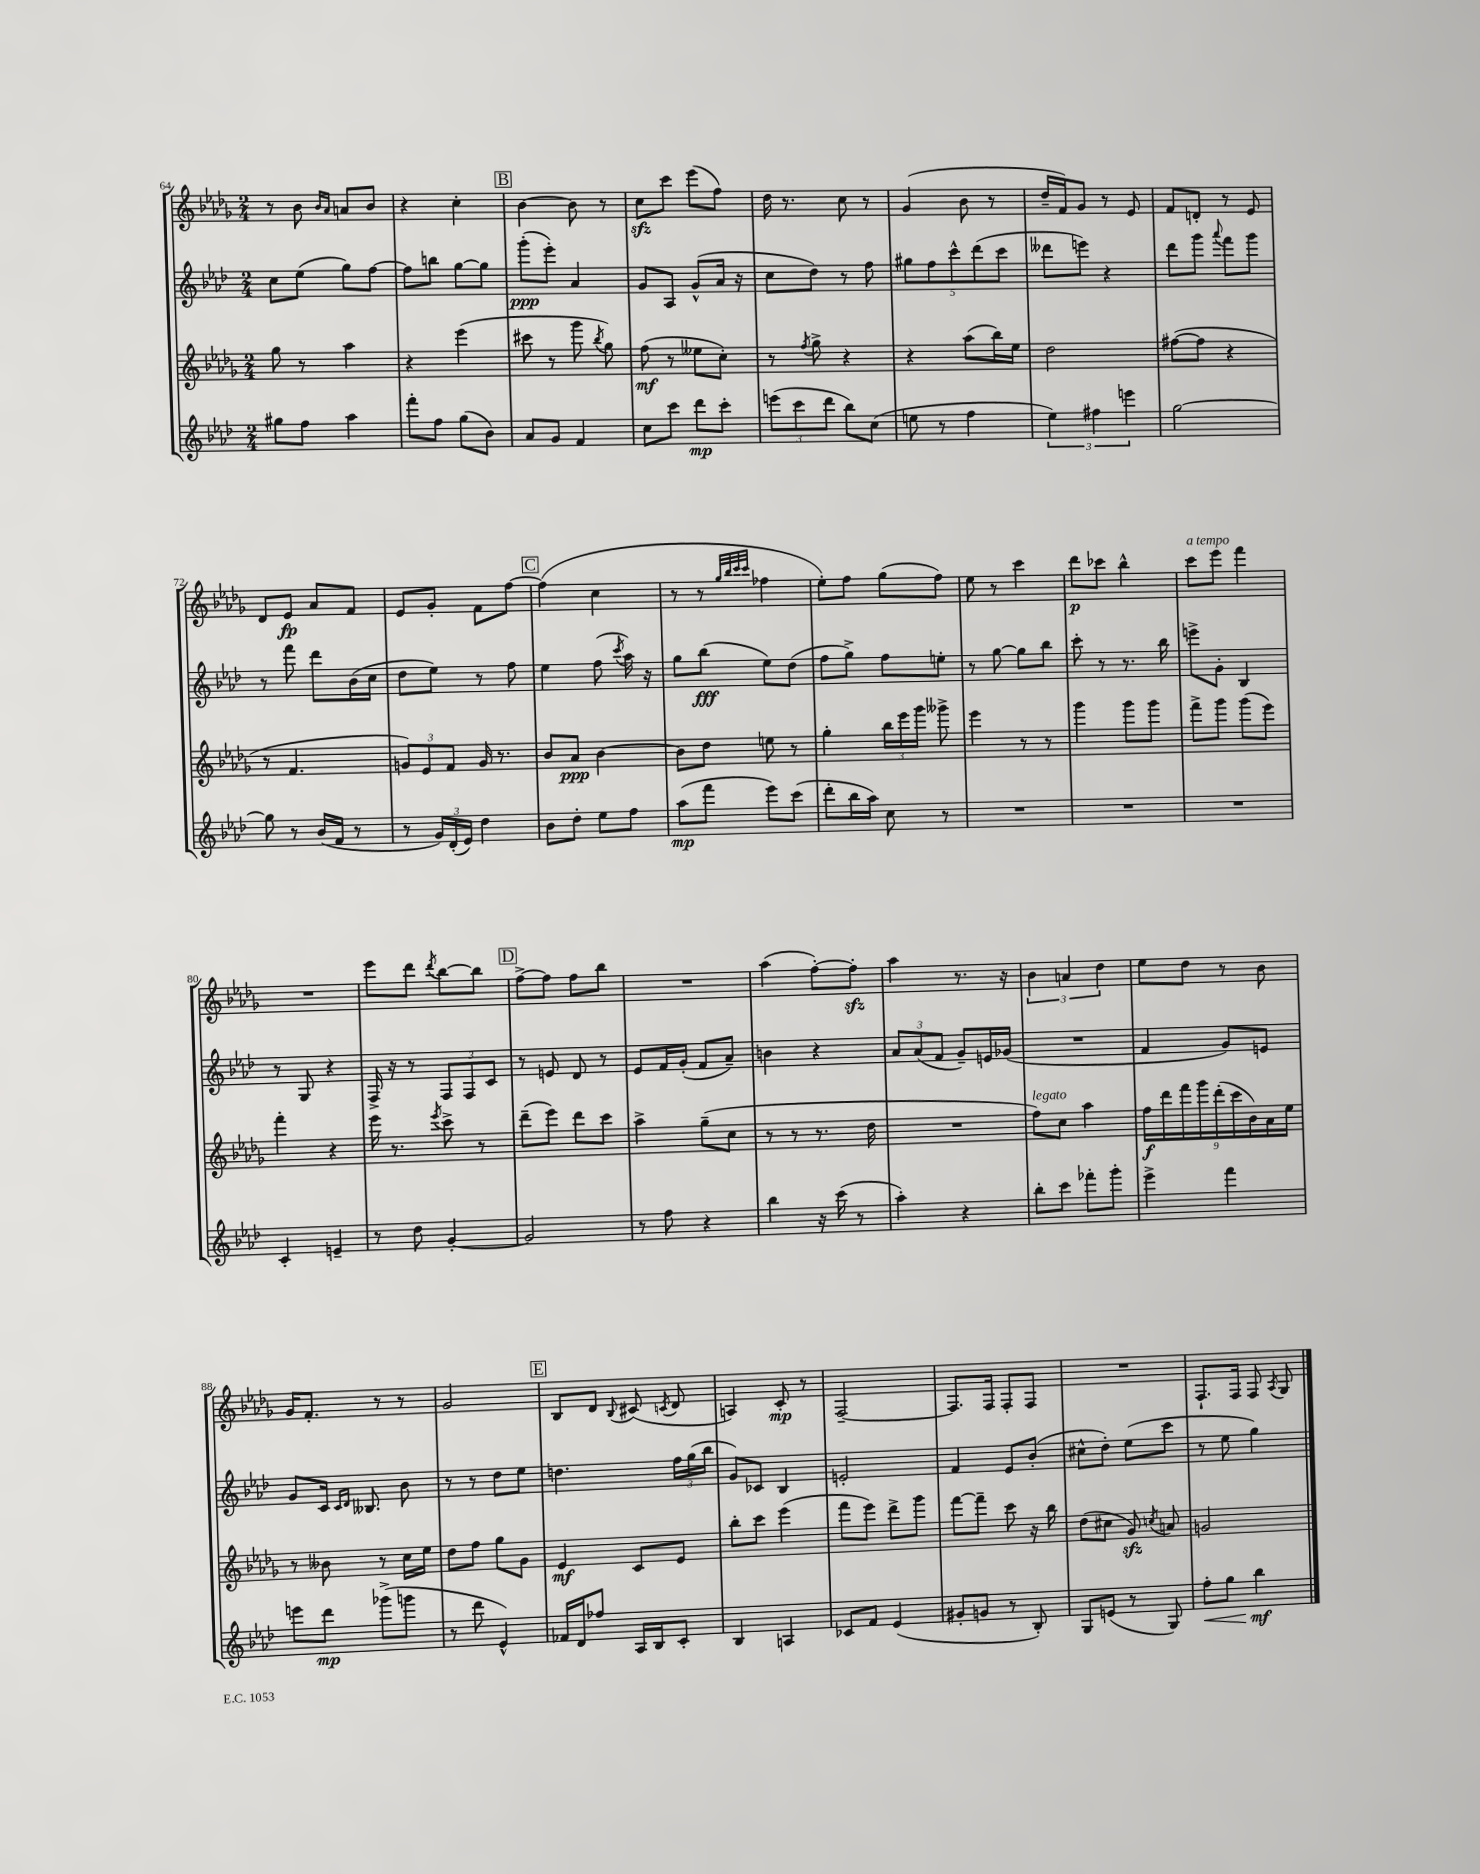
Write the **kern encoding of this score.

**kern	**dynam	**kern	**dynam	**kern	**dynam	**kern	**dynam
*part4	*part4	*part3	*part3	*part2	*part2	*part1	*part1
*staff4	*staff4	*staff3	*staff3	*staff2	*staff2	*staff1	*staff1
*clefG2	*	*clefG2	*	*clefG2	*	*clefG2	*
*k[b-e-a-d-]	*	*k[b-e-a-d-g-]	*	*k[b-e-a-d-]	*	*k[b-e-a-d-g-]	*
*M2/4	*	*M2/4	*	*M2/4	*	*M2/4	*
=64	=64	=64	=64	=64	=64	=64	=64
8gg#X\L	.	8gg-\	.	8cc\L	.	8r	.
8ff\J	.	8r	.	(8ee-\J	.	8b-\	.
.	.	.	.	.	.	16qqb-/LL	.
.	.	.	.	.	.	16qqa-/JJ	.
4aa-\	.	4aa-\	.	8gg\L)	.	8an/L	.
.	.	.	.	[8ff\J	.	8b-/J	.
=65	=65	=65	=65	=65	=65	=65	=65
8fff'\L	.	4r	.	8ff\L]	.	4r	.
8ff\J	.	.	.	8bbn\J	.	.	.
(8gg\L	.	(4eee-\	.	[8gg\L	.	4cc'\	.
8b-\J)	.	.	.	8gg\J]	.	.	.
!!LO:REH:place=s1:t=B
=66	=66	=66	=66	=66	=66	=66	=66
8a-/L	.	8ccc#X\	.	(8ggg'\L	ppp	[4b-\	.
8g/J	.	8r	.	8eee-'\J)	.	.	.
4f/	.	8ggg-\	.	4a-/	.	8b-\]	.
.	.	8qbb-/	.	.	.	.	.
.	.	8gg-\)	.	.	.	8r	.
=67	=67	=67	=67	=67	=67	=67	=67
8cc\L	.	(8ff\	mf	8g/L	.	8cczz\L	.
8ccc\J	.	8r	.	8A-/J	.	8ccc\J	.
8ddd-\L	mp	8ee--X\L	.	(8g^^/L	.	(8eee-\L	.
8ccc'\J	.	8cc'\J)	.	16a-/Jk	.	8ff\J)	.
.	.	.	.	16r	.	.	.
=68	=68	=68	=68	=68	=68	=68	=68
(12eeen\L	.	8r	.	8cc\L	.	16dd-\	.
.	.	.	.	.	.	8.r	.
12ccc\	.	.	.	.	.	.	.
.	.	8qff/	.	.	.	.	.
.	.	8gg-^\	.	8dd-\J)	.	.	.
12ddd-\J	.	.	.	.	.	.	.
8bb-\L)	.	4r	.	8r	.	8cc\	.
(8cc\J	.	.	.	8ff\	.	8r	.
=69	=69	=69	=69	=69	=69	=69	=69
8een\	.	4r	.	10gg#X\L	.	(4g-/	.
.	.	.	.	10ff\	.	.	.
8r	.	.	.	.	.	.	.
.	.	.	.	10ccc^^\	.	.	.
4ff\	.	(8aa-\L	.	.	.	8b-\	.
.	.	.	.	(10ddd-\	.	.	.
.	.	16bb-\L)	.	.	.	8r	.
.	.	.	.	10ccc\J	.	.	.
.	.	16ee-\JJ	.	.	.	.	.
=70	=70	=70	=70	=70	=70	=70	=70
6ee-\)	.	2dd-\	.	8ddd--X\L	.	16dd-~/LL	.
.	.	.	.	.	.	16f/J)	.
.	.	.	.	8eeen\J)	.	8g-/J	.
6ff#X\	.	.	.	.	.	.	.
.	.	.	.	4r	.	8r	.
6eeen\	.	.	.	.	.	.	.
.	.	.	.	.	.	8e-/	.
=71	=71	=71	=71	=71	=71	=71	=71
[2gg\	.	([8ff#X\L	.	8ddd-\L	.	8f/L	.
.	.	8ff#\J]	.	8ggg\J	.	8dn'/J	.
.	.	.	.	8qqaaa-/	.	.	.
.	.	4r	.	8fff\L	.	8r	.
.	.	.	.	8ggg\J	.	8e-/	.
!!LO:LB:g=z
=72	=72	=72	=72	=72	=72	=72	=72
8gg\]	.	8r	.	8r	.	8d-/L	.
8r	.	4.f/	.	8fff\	.	8e-/J	fp
(16b-/LL	.	.	.	8ddd-\L	.	8a-/L	.
16f/JJ	.	.	.	.	.	.	.
8r	.	.	.	(16b-\L	.	8f/J	.
.	.	.	.	16cc\JJ	.	.	.
=73	=73	=73	=73	=73	=73	=73	=73
8r	.	12gn/L)	.	8dd-\L	.	8e-/L	.
.	.	12e-/	.	.	.	.	.
24g/LL)	.	.	.	8ee-\J)	.	8g-'/J	.
(24d-'/	.	12f/J	.	.	.	.	.
24e-/JJ)	.	.	.	.	.	.	.
4dd-\	.	16g/	.	8r	.	8f\L	.
.	.	8.r	.	.	.	.	.
.	.	.	.	8ff\	.	[8ff\J	.
!!LO:REH:place=s1:t=C
=74	=74	=74	=74	=74	=74	=74	=74
8b-\L	.	8b-/L	.	4ee-\	.	(4ff\]	.
8dd-'\J	.	8a-/J	ppp	.	.	.	.
8ee-\L	.	[4b-\	.	(8ff\	.	4cc\	.
.	.	.	.	8qccc/	.	.	.
8ff\J	.	.	.	16aa-\)	.	.	.
.	.	.	.	16r	.	.	.
=75	=75	=75	=75	=75	=75	=75	=75
(8aa-\L	mp	8b-\L]	.	8gg\L	.	8r	.
8fff\J	.	8dd-\J	.	(8bb-\J	fff	8r	.
.	.	.	.	.	.	32qqgg-/LLL	.
.	.	.	.	.	.	32qqbb-/	.
.	.	.	.	.	.	32qqccc/	.
.	.	.	.	.	.	32qqccc/JJJ	.
8eee-\L)	.	8een\	.	8ee-\L)	.	4ff-X\	.
(8ccc\J	.	8r	.	(8dd-\J	.	.	.
=76	=76	=76	=76	=76	=76	=76	=76
8ddd-'\L	.	4gg-'\	.	8ff\L	.	8ee-'\L)	.
16bb-\L	.	.	.	8gg^\J)	.	8ff\J	.
16aa-\JJ)	.	.	.	.	.	.	.
8cc\	.	24bb-\LL	.	8ff\L	.	(8gg-\L	.
.	.	24eee-\	.	.	.	.	.
.	.	24ggg-\JJ	.	.	.	.	.
8r	.	8ggg--X^\	.	8een'\J	.	8ff\J)	.
=77	=77	=77	=77	=77	=77	=77	=77
2r	.	4eee-\	.	8r	.	8ee-\	.
.	.	.	.	[8gg\	.	8r	.
.	.	8r	.	8gg\L]	.	4ccc\	.
.	.	8r	.	8bb-\J	.	.	.
=78	=78	=78	=78	=78	=78	=78	=78
2r	.	4ggg-\	.	8ccc'\	.	8ddd-\L	p
.	.	.	.	8r	.	8ccc-X\J	.
.	.	8ggg-\L	.	8.r	.	4bb-^^\	.
.	.	8ggg-\J	.	.	.	.	.
.	.	.	.	16bb-\	.	.	.
=79	=79	=79	=79	=79	=79	=79	=79
!	!	!	!	!	!	!LO:TX:a:i:t=a tempo	!
2r	.	8fff^\L	.	8eeen^\L	.	8ccc\L	.
.	.	8ggg-\J	.	8g'\J	.	8eee-\J	.
.	.	(8ggg-\L	.	4B-/	.	4fff\	.
.	.	8eee-\J)	.	.	.	.	.
!!LO:LB:g=z
=80	=80	=80	=80	=80	=80	=80	=80
4c'/	.	4fff'\	.	8r	.	2r	.
.	.	.	.	8G/	.	.	.
4en~/	.	4r	.	4r	.	.	.
=81	=81	=81	=81	=81	=81	=81	=81
8r	.	16eee-\	.	16F^/	.	8eee-\L	.
.	.	8.r	.	16r	.	.	.
8dd-\	.	.	.	8r	.	8ddd-\J	.
.	.	8qeee-/	.	.	.	8qddd-/	.
[4g'/	.	8ccc^\	.	12F/L	.	[8bb-\L	.
.	.	.	.	12F/	.	.	.
.	.	8r	.	.	.	8bb-\J]	.
.	.	.	.	12c/J	.	.	.
!!LO:REH:place=s1:t=D
=82	=82	=82	=82	=82	=82	=82	=82
2g/]	.	(8ddd-~\L	.	8r	.	[8ff^\L	.
.	.	8eee-\J)	.	8en/	.	8ff\J]	.
.	.	8ddd-\L	.	8d-/	.	8ff\L	.
.	.	8ccc\J	.	8r	.	8bb-\J	.
=83	=83	=83	=83	=83	=83	=83	=83
8r	.	4aa-^\	.	8e-/L	.	2r	.
8ff\	.	.	.	16f/L	.	.	.
.	.	.	.	(16g'/JJ	.	.	.
4r	.	(8gg-~\L	.	8f/L	.	.	.
.	.	8cc\J	.	8a-~/J)	.	.	.
=84	=84	=84	=84	=84	=84	=84	=84
4bb-\	.	8r	.	4bn\	.	(4aa-\	.
.	.	8r	.	.	.	.	.
16r	.	8.r	.	4r	.	[8ff'\L)	.
(16ccc\	.	.	.	.	.	.	.
8r	.	.	.	.	.	8ffzz'\J]	.
.	.	16dd-\	.	.	.	.	.
=85	=85	=85	=85	=85	=85	=85	=85
4aa-'\)	.	2r	.	12a-/L	.	4aa-\	.
.	.	.	.	(12a-/	.	.	.
.	.	.	.	12f/J	.	.	.
4r	.	.	.	8g~/L)	.	8.r	.
.	.	.	.	16en/L	.	.	.
.	.	.	.	(16g-X/JJ	.	16r	.
=86	=86	=86	=86	=86	=86	=86	=86
!	!	!LO:TX:a:i:t=legato	!	!	!	!	!
8bb-'\L	.	8ff\L)	.	2r	.	6b-\	.
8ccc\J	.	8cc\J	.	.	.	.	.
.	.	.	.	.	.	6an/	.
8fff-X'\L	.	4aa-\	.	.	.	.	.
.	.	.	.	.	.	6dd-\	.
8ggg'\J	.	.	.	.	.	.	.
=87	=87	=87	=87	=87	=87	=87	=87
4eee-^\	.	18ff\LL	f	4f/	.	8ee-\L	.
.	.	18ddd-\	.	.	.	.	.
.	.	18fff\	.	.	.	.	.
.	.	.	.	.	.	8dd-\J	.
.	.	18ggg-\	.	.	.	.	.
.	.	(18ddd-'\	.	.	.	.	.
4fff\	.	.	.	8g/L)	.	8r	.
.	.	18ccc\	.	.	.	.	.
.	.	18b-\)	.	.	.	.	.
.	.	.	.	8en/J	.	8b-\	.
.	.	18a-\	.	.	.	.	.
.	.	18ee-\JJ	.	.	.	.	.
!!LO:LB:g=z
=88	=88	=88	=88	=88	=88	=88	=88
8eeen\L	.	8r	.	8g/L	.	16g-/KL	.
.	.	.	.	.	.	8.f'/J	.
8ddd-\J	mp	8b--X\	.	16c/Jk	.	.	.
.	.	.	.	16qqc/LL	.	.	.
.	.	.	.	16qqd-/JJ	.	.	.
.	.	.	.	8.B--X/	.	.	.
(8ggg-X^\L	.	8r	.	.	.	8r	.
8gggn\J	.	16cc\LL	.	8b-\	.	8r	.
.	.	16ee-\JJ	.	.	.	.	.
=89	=89	=89	=89	=89	=89	=89	=89
8r	.	8dd-\L	.	8r	.	2g-/	.
8ddd-\	.	8ff\J	.	8r	.	.	.
4e-^^/)	.	8gg-\L	.	8dd-\L	.	.	.
.	.	8g-\J	.	8ee-\J	.	.	.
!!LO:REH:place=s1:t=E
=90	=90	=90	=90	=90	=90	=90	=90
16f-X/LL	.	4e-/	mf	4.ddn\	.	8B-/L	.
16d-/J	.	.	.	.	.	.	.
8ff-X/J	.	.	.	.	.	8d-/J	.
.	.	.	.	.	.	8qqB-/	.
16A-/LL	.	8c/L	.	.	.	(8c#X/	.
16B-/J	.	.	.	.	.	.	.
.	.	.	.	.	.	8qcn/	.
8c'/J	.	8e-/J	.	24ff\LL	.	8d-/	.
.	.	.	.	(24gg\	.	.	.
.	.	.	.	24bb-\JJ	.	.	.
=91	=91	=91	=91	=91	=91	=91	=91
4B-/	.	8bb-'\L	.	8g/L)	.	4An/)	.
.	.	8ccc\J	.	8c-X/J	.	.	.
4An/	.	(4eee-\	.	4B-/	.	8c'/	mp
.	.	.	.	.	.	8r	.
=92	=92	=92	=92	=92	=92	=92	=92
8c-X/L	.	8fff\L	.	2en'/	.	[2F~/	.
8f/J	.	8eee-\J)	.	.	.	.	.
(4e-/	.	8ddd-^\L	.	.	.	.	.
.	.	8ggg-\J	.	.	.	.	.
=93	=93	=93	=93	=93	=93	=93	=93
8g#X'/L	.	[8fff\L	.	4f/	.	8.F/L]	.
8gn/J	.	8fff~\J]	.	.	.	.	.
.	.	.	.	.	.	16F/Jk	.
8r	.	8ccc\	.	8e-/L	.	8F'/L	.
8B-'/)	.	16r	.	(8b-'/J	.	8F/J	.
.	.	16bb-\	.	.	.	.	.
=94	=94	=94	=94	=94	=94	=94	=94
8G/L	.	(8dd-\L	.	8cc#X^^\L	.	2r	.
(8en/J	.	8cc#X\J	.	8dd-'\J)	.	.	.
8r	.	8g-zz/)	.	(8ee-\L	.	.	.
.	.	8qccn/	.	.	.	.	.
8G/)	.	8an/	.	8ccc\J	.	.	.
=95	=95	=95	=95	=95	=95	=95	=95
!	!LO:HP:b	!	!	!	!	!	!
8ff'\L	<	2gn/	.	8r	.	8.F`/L	.
8gg\J	.	.	.	8ee-\	.	.	.
.	.	.	.	.	.	16F/Jk	.
4bb-\	mf	.	.	4gg\)	.	8F/	.
.	.	.	.	.	.	8qA-/	.
.	.	.	.	.	.	8G-/	.
.	[	.	.	.	.	.	.
==	==	==	==	==	==	==	==
*-	*-	*-	*-	*-	*-	*-	*-
